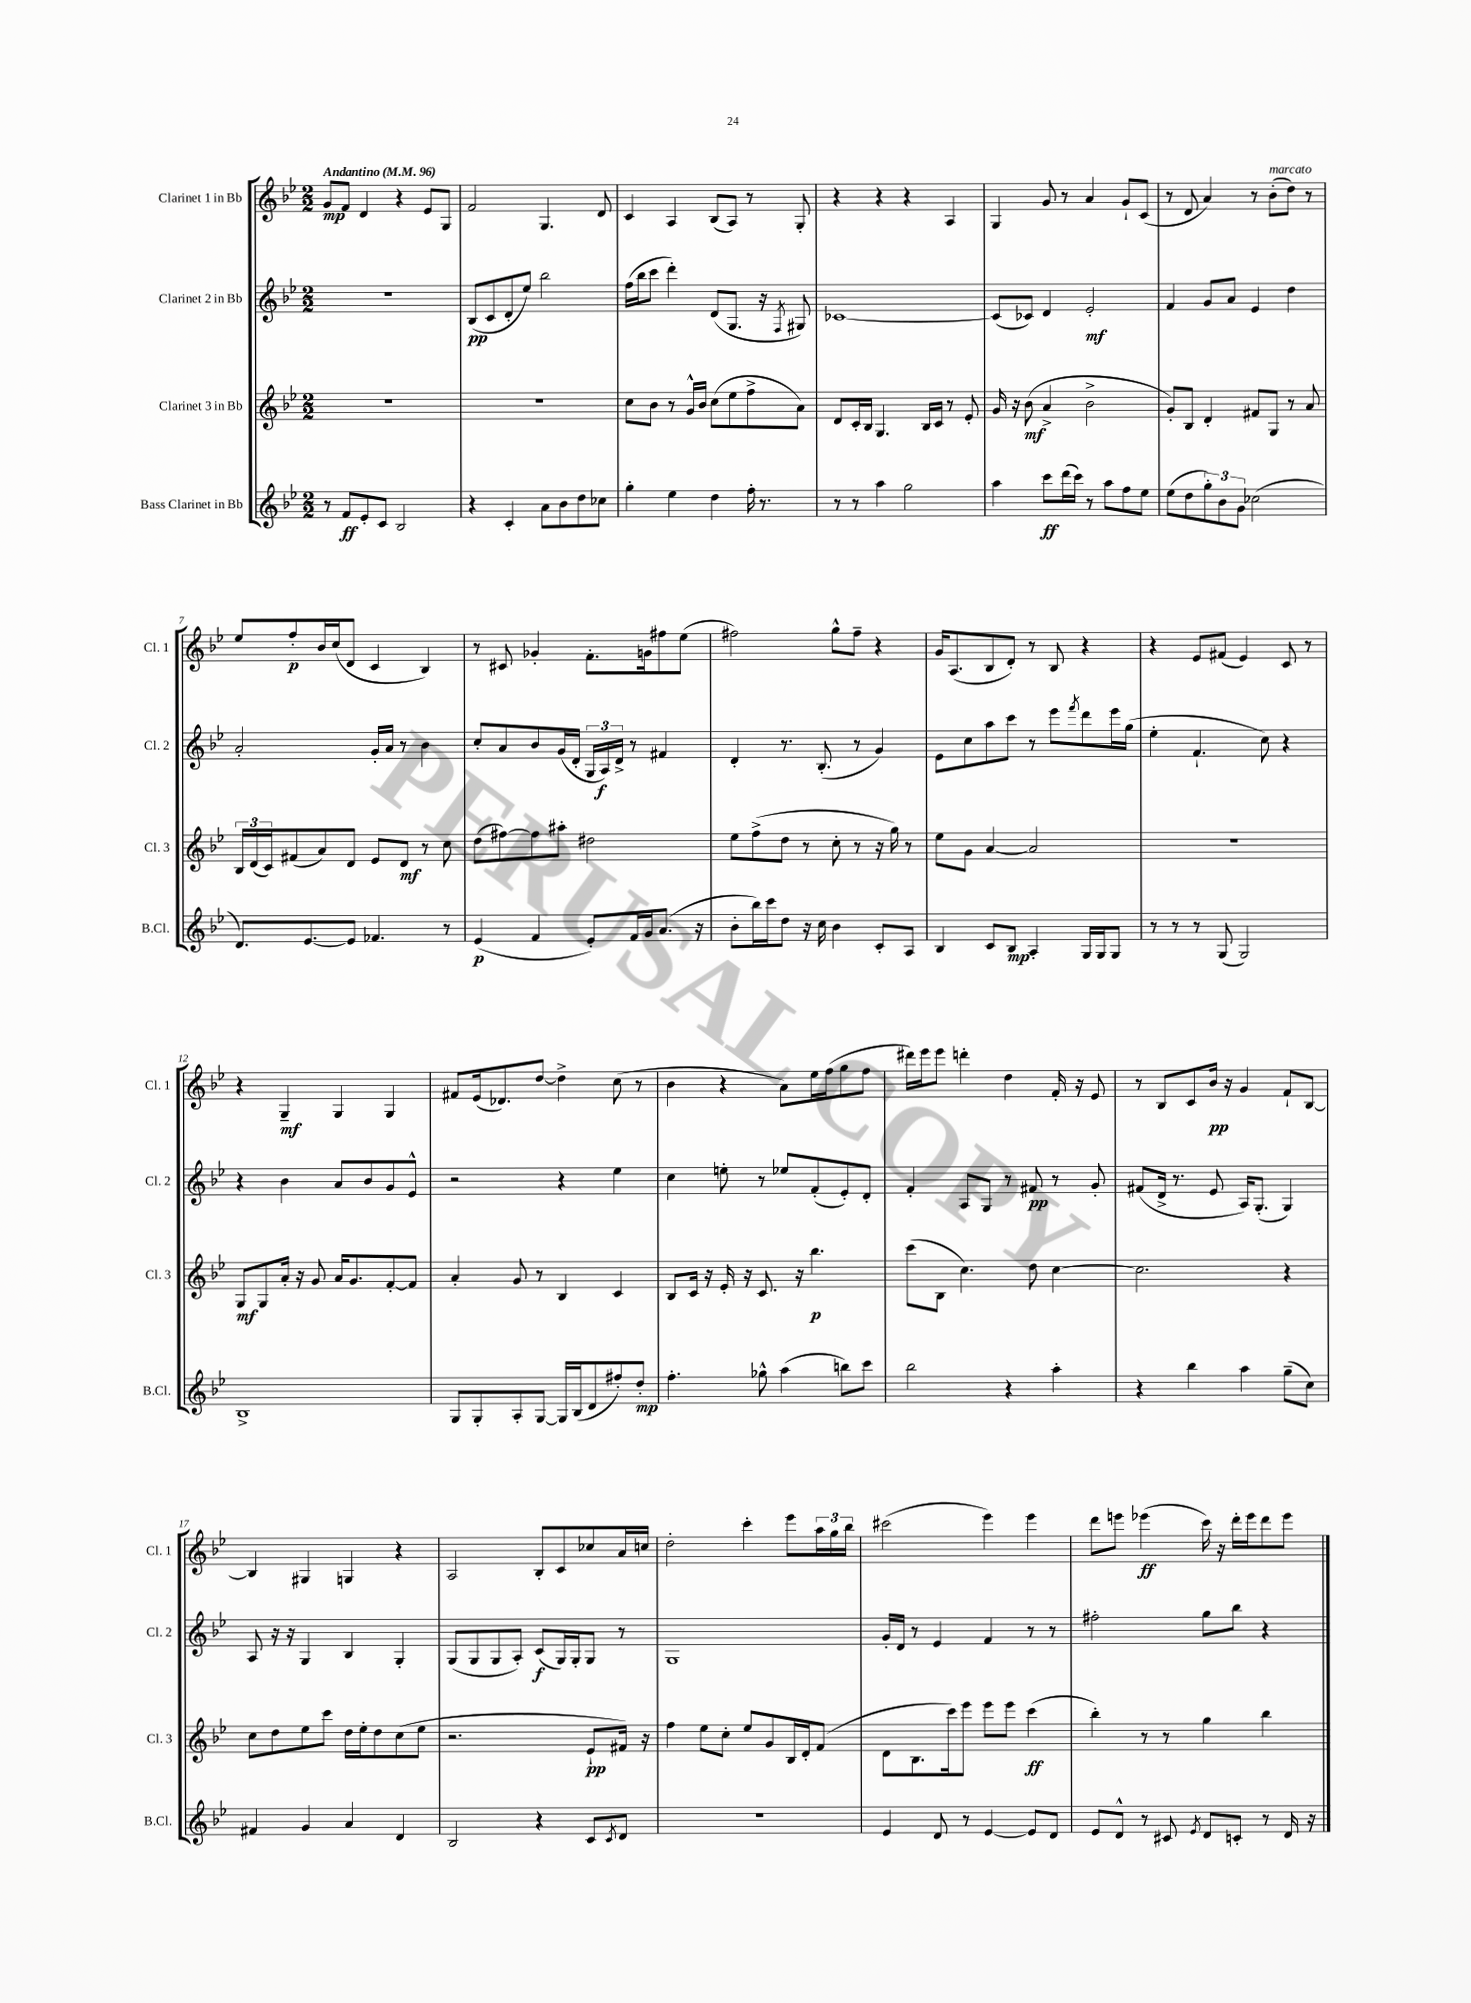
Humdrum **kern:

**kern	**dynam	**kern	**dynam	**kern	**dynam	**kern	**dynam
*part4	*part4	*part3	*part3	*part2	*part2	*part1	*part1
*staff4	*staff4	*staff3	*staff3	*staff2	*staff2	*staff1	*staff1
*I"Bass Clarinet in Bb	*	*I"Clarinet 3 in Bb	*	*I"Clarinet 2 in Bb	*	*I"Clarinet 1 in Bb	*
*I'B.Cl.	*	*I'Cl. 3	*	*I'Cl. 2	*	*I'Cl. 1	*
*clefG2	*	*clefG2	*	*clefG2	*	*clefG2	*
*k[b-e-]	*	*k[b-e-]	*	*k[b-e-]	*	*k[b-e-]	*
*M2/2	*	*M2/2	*	*M2/2	*	*M2/2	*
*MM96	*	*MM96	*	*MM96	*	*MM96	*
=1	=1	=1	=1	=1	=1	=1	=1
!	!	!	!	!	!	!LO:TX:a:B:t=Andantino	!
8r	.	1r	.	1r	.	8g/L	mp
8f/L	ff	.	.	.	.	8f/J	.
8e-'/	.	.	.	.	.	4d/	.
8c/J	.	.	.	.	.	.	.
2B-/	.	.	.	.	.	4r	.
.	.	.	.	.	.	8e-/L	.
.	.	.	.	.	.	8G/J	.
=2	=2	=2	=2	=2	=2	=2	=2
4r	.	1r	.	(8B-/L	pp	2f/	.
.	.	.	.	8c/	.	.	.
4c'/	.	.	.	8d'/	.	.	.
.	.	.	.	8ee-/J)	.	.	.
8a\L	.	.	.	2bb-\	.	4.G/	.
8b-\	.	.	.	.	.	.	.
8dd\	.	.	.	.	.	.	.
8cc-X\J	.	.	.	.	.	8d/	.
=3	=3	=3	=3	=3	=3	=3	=3
4gg'\	.	8cc\L	.	(16ff\LL	.	4c/	.
.	.	.	.	16bb-\J	.	.	.
.	.	8b-\J	.	8ccc\J	.	.	.
4ee-\	.	8r	.	4ddd'\)	.	4A/	.
.	.	16g^^/LL	.	.	.	.	.
.	.	16b-/JJ	.	.	.	.	.
4dd\	.	(8cc\L	.	(8d/L	.	(8B-/L	.
.	.	8ee-\	.	8.G/J	.	8A/J)	.
16ff'\	.	8ff^\	.	.	.	8r	.
8.r	.	.	.	16r	.	.	.
.	.	.	.	8qF/	.	.	.
.	.	8a\J)	.	8G#X/)	.	8G'/	.
=4	=4	=4	=4	=4	=4	=4	=4
8r	.	8d/L	.	[1c-X	.	4r	.
8r	.	16c'/L	.	.	.	.	.
.	.	16B-/JJ	.	.	.	.	.
4aa\	.	4.G/	.	.	.	4r	.
2gg\	.	.	.	.	.	4r	.
.	.	16B-/LL	.	.	.	.	.
.	.	16c/JJ	.	.	.	.	.
.	.	8r	.	.	.	4A/	.
.	.	8e-'/	.	.	.	.	.
=5	=5	=5	=5	=5	=5	=5	=5
4aa\	.	16g/	.	(8c-/L]	.	4G/	.
.	.	16r	.	.	.	.	.
.	.	(8b-\	mf	8c-X/J)	.	.	.
8ccc\L	ff	4a^/	.	4d/	.	8g/	.
(16ddd\L	.	.	.	.	.	8r	.
16ccc\JJ)	.	.	.	.	.	.	.
8r	.	2b-^\	.	2e-'/	mf	4a/	.
8aa\L	.	.	.	.	.	.	.
8ff\	.	.	.	.	.	8g`/L	.
8ee-\J	.	.	.	.	.	(8c/J	.
=6	=6	=6	=6	=6	=6	=6	=6
(8ee-\L	.	8g'/L)	.	4f/	.	8r	.
8dd\	.	8B-/J	.	.	.	8d/	.
12gg'\)	.	4d'/	.	8g/L	.	4a/)	.
12b-\	.	.	.	.	.	.	.
.	.	.	.	8a/J	.	.	.
12g\J	.	.	.	.	.	.	.
(2cc-X\	.	8f#X/L	.	4e-/	.	8r	.
!	!	!	!	!	!	!LO:TX:a:i:t=marcato	!
.	.	8G/J	.	.	.	(8b-'\L	.
.	.	8r	.	4dd\	.	8dd\J)	.
.	.	8a/	.	.	.	8r	.
!!LO:LB:g=z
=7	=7	=7	=7	=7	=7	=7	=7
8.d/L)	.	24B-/LL	.	2a'/	.	8ee-/L	.
.	.	(24d/	.	.	.	.	.
.	.	24c/J)	.	.	.	.	.
.	.	(8f#X/	.	.	.	8ff'/	p
[8.e-/	.	.	.	.	.	.	.
.	.	8a/)	.	.	.	16b-/L	.
.	.	.	.	.	.	(16cc/J	.
8e-/J]	.	8d/J	.	.	.	8d/J	.
4.f-X/	.	8e-/L	.	16g'/LL	.	4c/	.
.	.	.	.	16a/JJ	.	.	.
.	.	8d/J	mf	8r	.	.	.
.	.	8r	.	4b-\	.	4B-/)	.
8r	.	8cc\	.	.	.	.	.
=8	=8	=8	=8	=8	=8	=8	=8
(4e-/	p	(8dd\L	.	8cc'/L	.	8r	.
.	.	[8ff#X\)	.	8a/	.	8c#X/	.
4f/	.	8ff#\]	.	8b-/	.	4g-X'/	.
.	.	8aa#X'\J	.	(16g/L	.	.	.
.	.	.	.	16d'/JJ	.	.	.
8e-'/L)	.	2dd#X\	.	24G/LL	.	8.f'\L	.
.	.	.	.	24A/)	f	.	.
.	.	.	.	24d^/JJ	.	.	.
16f/L	.	.	.	8r	.	.	.
16g/J	.	.	.	.	.	16gn\k	.
(8.a/J	.	.	.	4f#X/	.	8ff#X\	.
.	.	.	.	.	.	(8ee-\J	.
16r	.	.	.	.	.	.	.
=9	=9	=9	=9	=9	=9	=9	=9
8b-'\L	.	8ee-\L	.	4d'/	.	2ff#X\)	.
16bb-\L)	.	(8ff^\	.	.	.	.	.
16ccc\J	.	.	.	.	.	.	.
8dd\J	.	8dd\J	.	8.r	.	.	.
16r	.	8r	.	.	.	.	.
16cc\	.	.	.	(8.B-'/	.	.	.
4b-\	.	8cc'\	.	.	.	8gg^^\L	.
.	.	8r	.	8r	.	8ff#~\J	.
8c'/L	.	16r	.	4g/)	.	4r	.
.	.	16gg\)	.	.	.	.	.
8A/J	.	8r	.	.	.	.	.
=10	=10	=10	=10	=10	=10	=10	=10
4B-/	.	8ee-\L	.	8e-\L	.	16g/KL	.
.	.	.	.	.	.	(8.A/	.
.	.	8g\J	.	8cc\	.	.	.
8c/L	.	[4a/	.	8aa\	.	8B-/	.
8B-/J	mp	.	.	8ccc\J	.	8d'/J)	.
4A'/	.	2a/]	.	8r	.	8r	.
.	.	.	.	8eee-\L	.	8B-/	.
.	.	.	.	8qfff/	.	.	.
16G/LL	.	.	.	8ddd\	.	4r	.
16G/J	.	.	.	.	.	.	.
8G/J	.	.	.	16eee-\L	.	.	.
.	.	.	.	(16gg\JJ	.	.	.
=11	=11	=11	=11	=11	=11	=11	=11
8r	.	1r	.	4ee-'\	.	4r	.
8r	.	.	.	.	.	.	.
8r	.	.	.	4.f`/	.	8e-/L	.
(8G/	.	.	.	.	.	(8f#X/J	.
2G/)	.	.	.	.	.	4e-/)	.
.	.	.	.	8cc\)	.	.	.
.	.	.	.	4r	.	8c/	.
.	.	.	.	.	.	8r	.
!!LO:LB:g=z
=12	=12	=12	=12	=12	=12	=12	=12
1B-^	.	8G/L	mf	4r	.	4r	.
.	.	8G/	.	.	.	.	.
.	.	16a'/Jk	.	4b-\	.	4G~/	mf
.	.	16r	.	.	.	.	.
.	.	8g/	.	.	.	.	.
.	.	16a/KL	.	8a/L	.	4G/	.
.	.	8.g/	.	.	.	.	.
.	.	.	.	8b-/	.	.	.
.	.	[8f'/	.	8g/	.	4G/	.
.	.	8f/J]	.	8e-^^/J	.	.	.
=13	=13	=13	=13	=13	=13	=13	=13
8G/L	.	4a'/	.	2r	.	8f#X/L	.
8G'/	.	.	.	.	.	(16e-/k	.
.	.	.	.	.	.	8.d-X/)	.
8A'/	.	8g/	.	.	.	.	.
[8G/J	.	8r	.	.	.	[8dd/J	.
16G/LL]	.	4B-/	.	4r	.	4dd^\]	.
(16B-/J	.	.	.	.	.	.	.
8d/	.	.	.	.	.	.	.
8ff#X'/)	.	4c/	.	4ee-\	.	(8cc\	.
8dd'/J	mp	.	.	.	.	8r	.
=14	=14	=14	=14	=14	=14	=14	=14
4.ff'\	.	8B-/L	.	4cc\	.	4b-\	.
.	.	16c/Jk	.	.	.	.	.
.	.	16r	.	.	.	.	.
.	.	16e-'/	.	8een'\	.	4r	.
.	.	16r	.	.	.	.	.
8gg-X^^\	.	8.c/	.	8r	.	.	.
(4aa\	.	.	.	8ee-X/L	.	8a\L)	.
.	.	16r	.	.	.	.	.
.	.	4.bb-\	p	(8f'/	.	16ee-\L	.
.	.	.	.	.	.	(16ff\J	.
8bbn\L)	.	.	.	8e-'/)	.	8gg\	.
8ccc\J	.	.	.	8d'/J	.	8ff\J	.
=15	=15	=15	=15	=15	=15	=15	=15
2bb-\	.	(8ccc\L	.	4f'/	.	16ddd#X\LL)	.
.	.	.	.	.	.	16eee-\J	.
.	.	8B-\J	.	.	.	8eee-\J	.
.	.	4.cc\)	.	8A/L	.	4dddn'\	.
.	.	.	.	8G/J	.	.	.
4r	.	.	.	8r	.	4dd\	.
.	.	8dd\	.	8f#X/	pp	.	.
4aa'\	.	[4cc\	.	8r	.	16f'/	.
.	.	.	.	.	.	16r	.
.	.	.	.	8g'/	.	8e-/	.
=16	=16	=16	=16	=16	=16	=16	=16
4r	.	2.cc\]	.	(8f#X/L	.	8r	.
.	.	.	.	16d^/Jk	.	8B-/L	.
.	.	.	.	8.r	.	.	.
4bb-\	.	.	.	.	.	8c/	.
.	.	.	.	8e-/	.	16b-/Jk	pp
.	.	.	.	.	.	16r	.
4aa\	.	.	.	16A/KL)	.	4g/	.
.	.	.	.	(8.G'/J	.	.	.
(8gg~\L	.	4r	.	4G/)	.	8f`/L	.
8cc\J)	.	.	.	.	.	[8B-/J	.
!!LO:LB:g=z
=17	=17	=17	=17	=17	=17	=17	=17
4f#X/	.	8cc\L	.	8A/	.	4B-/]	.
.	.	8dd\	.	16r	.	.	.
.	.	.	.	16r	.	.	.
4g/	.	8ee-\	.	4G/	.	4G#X/	.
.	.	8ccc\J	.	.	.	.	.
4a/	.	16dd\LL	.	4B-/	.	4Gn/	.
.	.	16ee-'\J	.	.	.	.	.
.	.	8dd\	.	.	.	.	.
4d/	.	(8cc\	.	4G'/	.	4r	.
.	.	8ee-\J	.	.	.	.	.
=18	=18	=18	=18	=18	=18	=18	=18
2B-/	.	2.r	.	(8G/L	.	2A/	.
.	.	.	.	8G/	.	.	.
.	.	.	.	8G/	.	.	.
.	.	.	.	8A'/J)	.	.	.
4r	.	.	.	(8c/L	f	8B-'/L	.
.	.	.	.	16G/L)	.	8c/	.
.	.	.	.	16G'/J	.	.	.
8c/L	.	8e-`/L	pp	8G/J	.	8cc-X/	.
8qc/	.	.	.	.	.	.	.
8d/J	.	16f#X/Jk)	.	8r	.	16a/L	.
.	.	16r	.	.	.	16ccn/JJ	.
=19	=19	=19	=19	=19	=19	=19	=19
1r	.	4ff\	.	1G	.	2dd'\	.
.	.	8ee-\L	.	.	.	.	.
.	.	8cc'\J	.	.	.	.	.
.	.	8ee-/L	.	.	.	4ccc'\	.
.	.	8g/	.	.	.	.	.
.	.	16B-/L	.	.	.	8eee-\L	.
.	.	16d'/J	.	.	.	.	.
.	.	(8f/J	.	.	.	24aa\L	.
.	.	.	.	.	.	24gg\	.
.	.	.	.	.	.	24bb-\JJ	.
=20	=20	=20	=20	=20	=20	=20	=20
4e-/	.	8d\L	.	16g'/LL	.	(2ccc#X\	.
.	.	.	.	16d/JJ	.	.	.
.	.	8.B-\	.	8r	.	.	.
8d/	.	.	.	4e-/	.	.	.
.	.	16ccc\k)	.	.	.	.	.
8r	.	8eee-\J	.	.	.	.	.
[4e-/	.	8eee-\L	.	4f/	.	4eee-\)	.
.	.	8eee-\J	.	.	.	.	.
8e-/L]	.	(4ccc\	ff	8r	.	4eee-\	.
8d/J	.	.	.	8r	.	.	.
=21	=21	=21	=21	=21	=21	=21	=21
8e-/L	.	4bb-'\)	.	2ff#X'\	.	8ddd\L	.
8d^^/J	.	.	.	.	.	8eeen\J	.
8r	.	8r	.	.	.	(4eee-X\	ff
8c#X/	.	8r	.	.	.	.	.
8qe-/	.	.	.	.	.	.	.
8d/L	.	4gg\	.	8gg\L	.	16ccc\)	.
.	.	.	.	.	.	16r	.
8cn'/J	.	.	.	8bb-\J	.	16ddd'\LL	.
.	.	.	.	.	.	16eee-\J	.
8r	.	4bb-\	.	4r	.	8ddd\	.
16d/	.	.	.	.	.	8eee-\J	.
16r	.	.	.	.	.	.	.
==	==	==	==	==	==	==	==
*-	*-	*-	*-	*-	*-	*-	*-
